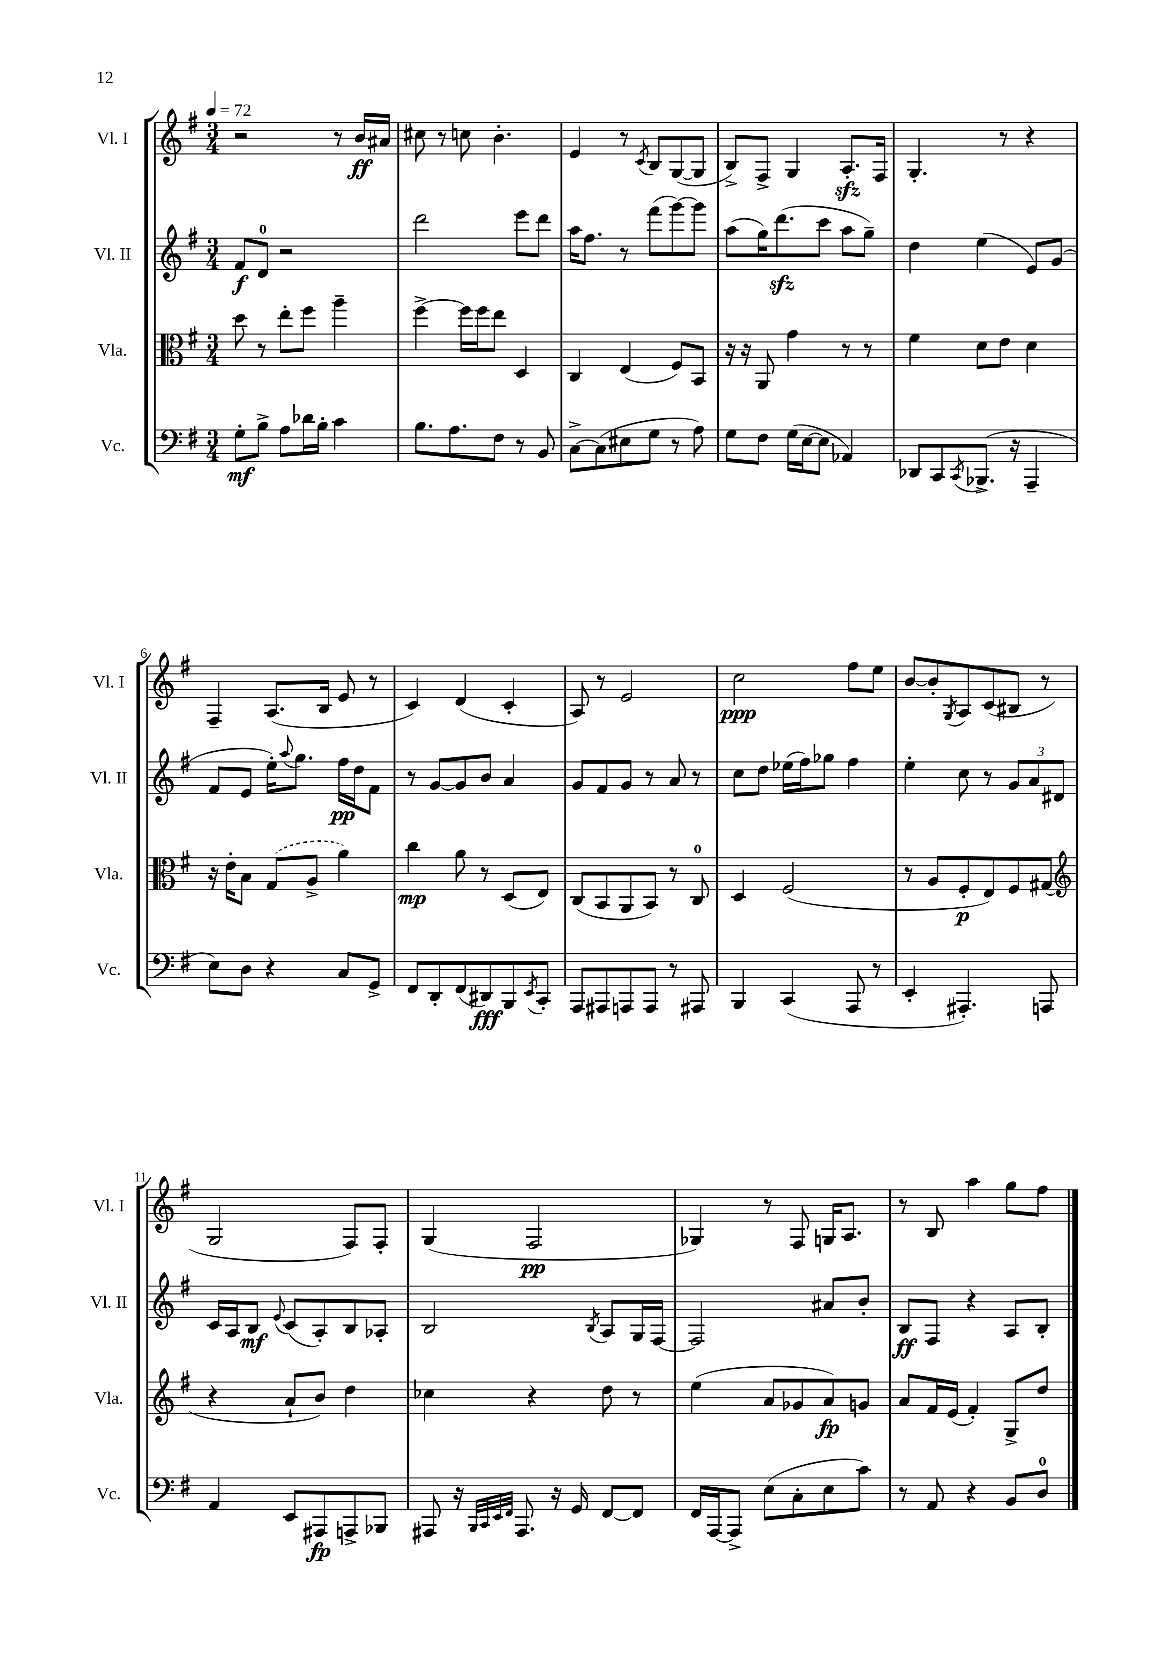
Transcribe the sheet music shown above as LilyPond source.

<<
\new StaffGroup <<
\new Staff = "s0" \with { instrumentName = "Vl. I" shortInstrumentName = "Vl. I" } {
    \clef treble \key g \major \numericTimeSignature \time 3/4 \tempo 4 = 72
    r2 r8 b'16\ff ais'16 |
    cis''8 r8 c''8 b'4.-. |
    e'4 r8 \acciaccatura { c'8 } b8 g8~( g8 |
    b8->) fis8-> g4 a8.-.\sfz fis16 |
    g4.-. r8 r4 |
    fis4-- a8.( b16 e'8 r8 |
    c'4) d'4( c'4-. |
    a8) r8 e'2 |
    c''2\ppp fis''8 e''8 |
    b'8~ b'8-. \acciaccatura { g8 } a8 c'8( bis8 r8 |
    g2 fis8) fis8-. |
    g4( fis2\pp |
    ges4) r8 fis8 g16 a8. |
    r8 b8 a''4 g''8 fis''8 \bar "|." |
}
\new Staff = "s1" \with { instrumentName = "Vl. II" shortInstrumentName = "Vl. II" } {
    \clef treble \key g \major \numericTimeSignature \time 3/4
    fis'8\f d'8-0 r2 |
    d'''2 e'''8 d'''8 |
    a''16 fis''8. r8 fis'''8( g'''8~) g'''8 |
    a''8( g''16) d'''8.\sfz( c'''8 a''8 g''8--) |
    d''4 e''4( e'8) g'8( |
    fis'8 e'8 e''16-.) \appoggiatura { a''8 } g''8. fis''16\pp d''16 fis'8 |
    r8 g'8~ g'8 b'8 a'4 |
    g'8 fis'8 g'8 r8 a'8 r8 |
    c''8 d''8 ees''16( fis''16) ges''8 fis''4 |
    e''4-. c''8 r8 \tuplet 3/2 { g'8 a'8 dis'8 } |
    c'16 a16 b8\mf \appoggiatura { e'8 } c'8( a8-.) b8 aes8-. |
    b2 \acciaccatura { b8 } a8 g16 fis16~ |
    fis2 ais'8 b'8-. |
    b8\ff fis8 r4 a8 b8-. \bar "|." |
}
\new Staff = "s2" \with { instrumentName = "Vla." shortInstrumentName = "Vla." } {
    \clef alto \key g \major \numericTimeSignature \time 3/4
    d''8 r8 e''8-. fis''8 a''4-- |
    fis''4~-> fis''16 fis''16 e''8 d4 |
    c4 e4( fis8) b,8 |
    r16 r16 a,8 g'4 r8 r8 |
    fis'4 d'8 e'8 d'4 |
    r16 e'16-. b8 \once \slurDashed g8( a8-> a'4) |
    c''4\mp a'8 r8 d8( e8) |
    c8( b,8 a,8 b,8) r8 c8-0 |
    d4 fis2( |
    r8 a8 fis8-.\p e8) fis8 gis8( |
    \clef treble r4 a'8-! b'8) d''4 |
    ces''4 r4 d''8 r8 |
    e''4( a'8 ges'8 a'8\fp) g'8 |
    a'8 fis'16 e'16( fis'4-.) g8-> d''8 \bar "|." |
}
\new Staff = "s3" \with { instrumentName = "Vc." shortInstrumentName = "Vc." } {
    \clef bass \key g \major \numericTimeSignature \time 3/4
    g8-.\mf b8-> a8 des'16 b16-. c'4 |
    b8. a8. fis8 r8 b,8 |
    c8~-> c8( eis8 g8 r8 a8) |
    g8 fis8 g16( e16~ e8 aes,4) |
    des,8 c,8 \acciaccatura { c,8 } bes,,8.->( r16 a,,4-- |
    e8) d8 r4 c8 g,8-> |
    fis,8 d,8-. fis,8( dis,8\fff) b,,8 \acciaccatura { e,8 } c,8-. |
    a,,8 ais,,8 a,,8 a,,8 r8 ais,,8 |
    b,,4 c,4( a,,8 r8 |
    e,4-. ais,,4.-.) a,,8 |
    a,4 e,8 ais,,8\fp a,,8-> bes,,8 |
    ais,,8 r16 \grace { b,,32 c,32 e,32 fis,32 } ais,,8. r16 g,16 fis,8~ fis,8 |
    fis,16 a,,16~ a,,8-> e8( c8-. e8 c'8) |
    r8 a,8 r4 b,8 d8-0 \bar "|." |
}
>>
>>
